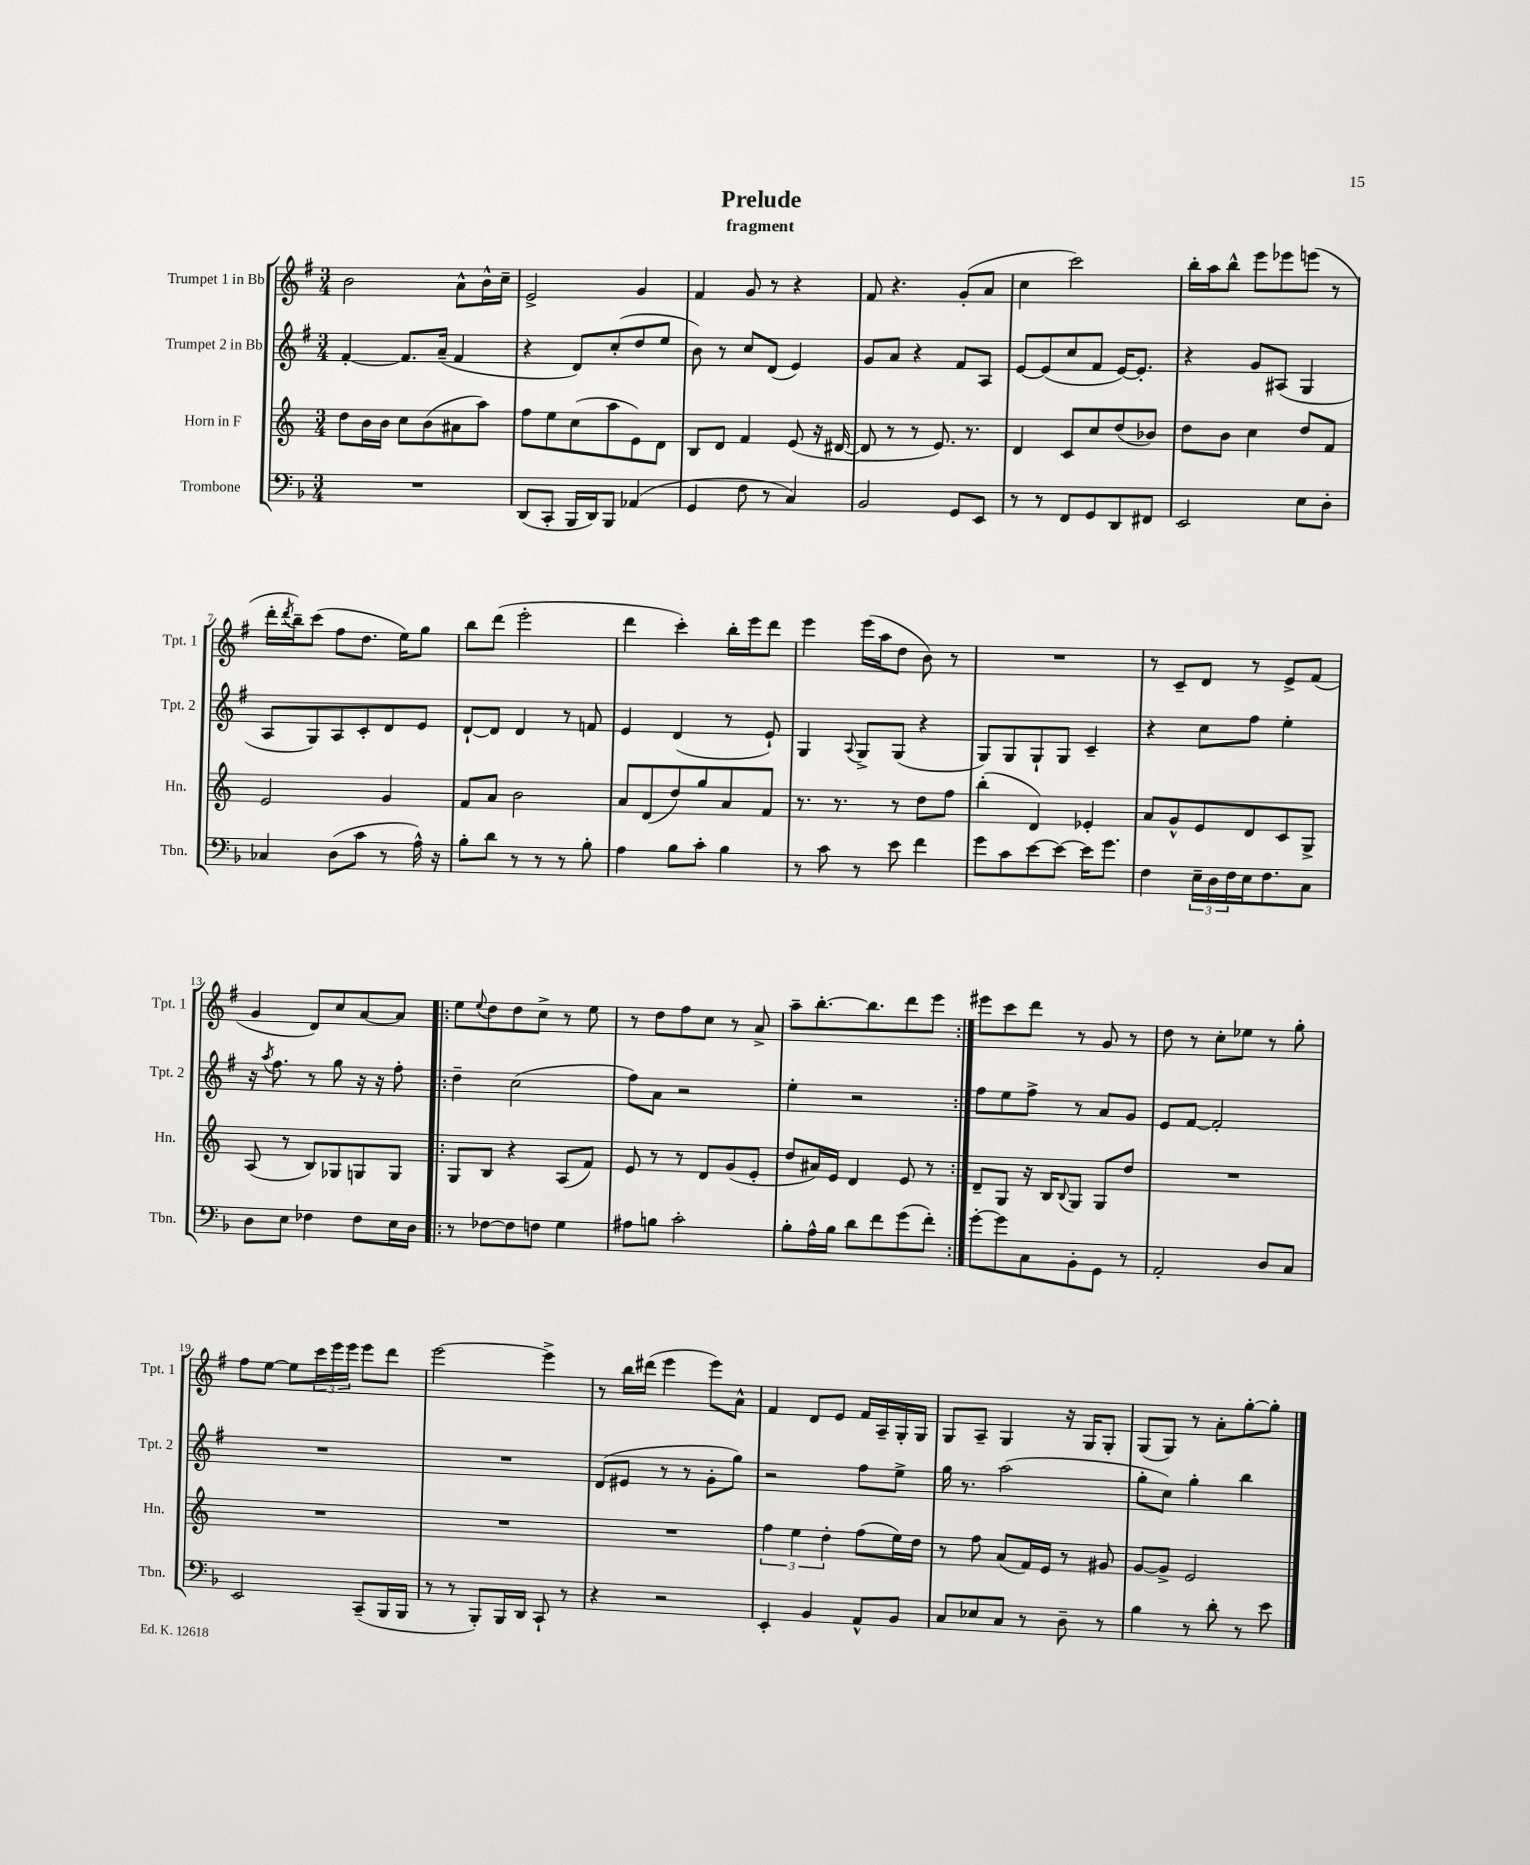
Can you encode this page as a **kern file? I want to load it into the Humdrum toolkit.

**kern	**kern	**kern	**kern
*staff4	*staff3	*staff2	*staff1
*clefF4	*clefG2	*clefG2	*clefG2
*k[b-]	*k[]	*k[f#]	*k[f#]
*M3/4	*M3/4	*M3/4	*M3/4
2.r	8dd	[4f#'	2b
.	16b	.	.
.	16b	.	.
.	8cc	8.f#]	.
.	(8b	.	.
.	.	(16a~	.
.	8a#	4f#	8a^^
.	8aa)	.	16b^^
.	.	.	16cc~
=	=	=	=
(8DD	8ff	4r	2e^
8CC'	8ee	.	.
16BBB-	(8cc	8d)	.
16DD)	.	.	.
8BBB-	8aa	(8cc'	.
(4AA-	8e)	8dd	4g
.	8d	8ee	.
=	=	=	=
4GG	8B	8b)	4f#
.	8d	8r	.
8F	4f	8cc	8g
8r	.	(8d	8r
4C)	(8e	4e)	4r
.	16r	.	.
.	[16d#	.	.
=	=	=	=
2BB-	8d#]	8g	8f#
.	8r	8a	4.r
.	8r	4r	.
.	8.e)	.	.
8GG	.	8f#	(8g'
.	8.r	.	.
8EE	.	8A	8a
=	=	=	=
8r	4d	[8e	4cc
8r	.	(8e]	.
8FF	8c	8cc	2ccc)
8GG	8cc	8f#	.
8DD	(8dd	[16e)	.
.	.	8.e']	.
8FF#	8b-)	.	.
=	=	=	=
2EE	8dd	4r	16bb'
.	.	.	16aa
.	8b	.	8bb^^
.	4cc	8g	8eee
.	.	(8A#	8eee-
8E	8dd	4G	(8eee
8D'	8f	.	8r
=	=	=	=
4C-	2e	8A	16ddd'
.	.	.	8qddd
.	.	.	16bb~)
.	.	8G)	(8ccc
(8D	.	8A	8ff#
8c	.	8c'	8.dd
8r	4g	8d	.
.	.	.	16ee)
16A^^)	.	8e	8gg
16r	.	.	.
=	=	=	=
8B-'	8f	[8d`	8bb
8d	8a	8d]	(8ddd
8r	2b	4d	2eee'
8r	.	.	.
8r	.	8r	.
8B-'	.	8f	.
=	=	=	=
4A	8a	4e	4ddd
.	(8d	.	.
8B-	8dd)	(4d	4ccc')
8c'	8gg	.	.
4B-	8a	8r	16bb'
.	.	.	16eee
.	8f	8e`)	8ddd
=	=	=	=
8r	8.r	4G	4eee
8c	.	.	.
.	8.r	.	.
.	.	8qqA	.
8r	.	8G^	(16eee
.	.	.	16aa
8e	8r	(8G	8dd
4f	8dd	4r	8b)
.	8ff	.	8r
=	=	=	=
8g	(4bb'	8G)	2.r
8c	.	8G	.
[8e	4d)	8G`	.
8e_	.	8G	.
16e]	4e-'	4c~	.
8.g	.	.	.
=	=	=	=
4F	8a	4r	8r
.	8g^^	.	8c~
24E~	8e	8cc	8d
24D	.	.	.
24F	.	.	.
16E	8d	8ff#	8r
8.F	.	.	.
.	8c	4ee'	8e^
8C	8G^	.	(8f#
=	=	=	=
8D	(8A	16r	4g
.	.	8qaa	.
.	.	8.ff#	.
8E	8r	.	.
4F-	8B)	8r	8d)
.	8G-	8gg	8cc
8F-	8G	16r	[8a
.	.	16r	.
16E	8G	8ff#'	8a]
16D	.	.	.
=!|:	=!|:	=!|:	=!|:
8r	8G	4dd~	8ee
.	.	.	8qqee
[8F-	8B	.	8dd
8F-]	4r	(2cc	8dd
8F	.	.	8cc^
4G	(8A	.	8r
.	8f)	.	8ee
=	=	=	=
8A#	8e	8ff#)	8r
8B	8r	8a	8dd
2c'	8r	2r	8ff#
.	8d	.	8cc
.	(8g	.	8r
.	8e'	.	8a^
=	=	=	=
8B-'	8dd	4ee'	8aa~
16A^^	16a#)	.	[8.bb'
16B-	16e	.	.
8d	4d	2r	.
.	.	.	8.bb]
8f	.	.	.
(8g	8e	.	8ddd
8f')	8r	.	8eee
=:|!	=:|!	=:|!	=:|!
[8g'	8d~	8ff#	8eee#
8g]	8G	8ee	8ccc
8C	16r	8ff#^	8ddd
.	16B	.	.
.	8qqB	.	.
8BB-'	8G	8r	8r
8GG	8G	8a	8g
8r	8dd	8g	8r
=	=	=	=
2AA'	2.r	8e	8dd
.	.	[8f#	8r
.	.	2f#']	8cc'
.	.	.	8ee-
8D	.	.	8r
8C	.	.	8gg'
=	=	=	=
2EE	2.r	2.r	8ff#
.	.	.	[8ee
.	.	.	8ee]
.	.	.	24ccc
.	.	.	24eee
.	.	.	24eee
(8CC~	.	.	8eee
16BBB-	.	.	8ddd
16BBB-	.	.	.
=	=	=	=
8r	2.r	2.r	[2eee
8r	.	.	.
8BBB-')	.	.	.
16BBB-	.	.	.
16DD	.	.	.
8CC`	.	.	4eee^]
8r	.	.	.
=	=	=	=
4r	2.r	(8d	8r
.	.	8e#	16bb
.	.	.	(16ddd#
2r	.	8r	4eee
.	.	8r	.
.	.	8g'	8eee)
.	.	8gg)	8a^^
=	=	=	=
4EE'	6ff	2r	4f#
.	6ee	.	.
4BB-	.	.	8d
.	6dd'	.	.
.	.	.	8e
8AA^^	(8ff	8ff#	16f#
.	.	.	16A~
8BB-	16ee)	8ee^	16G'
.	16dd	.	16G
=	=	=	=
8C	8r	16gg	8G
.	.	8.r	.
8E-	8ff	.	8A~
8C	(8a	(2aa	4G
8r	16f)	.	.
.	16e	.	.
8D~	8r	.	16r
.	.	.	16G
8r	8g#	.	8G'
=	=	=	=
4B-	[8g	8gg'	(8G
.	8g^]	8cc)	8G)
8r	2e	4gg'	8r
8d'	.	.	8a'
8r	.	4bb	[8gg'
8e	.	.	8gg']
==	==	==	==
*-	*-	*-	*-
